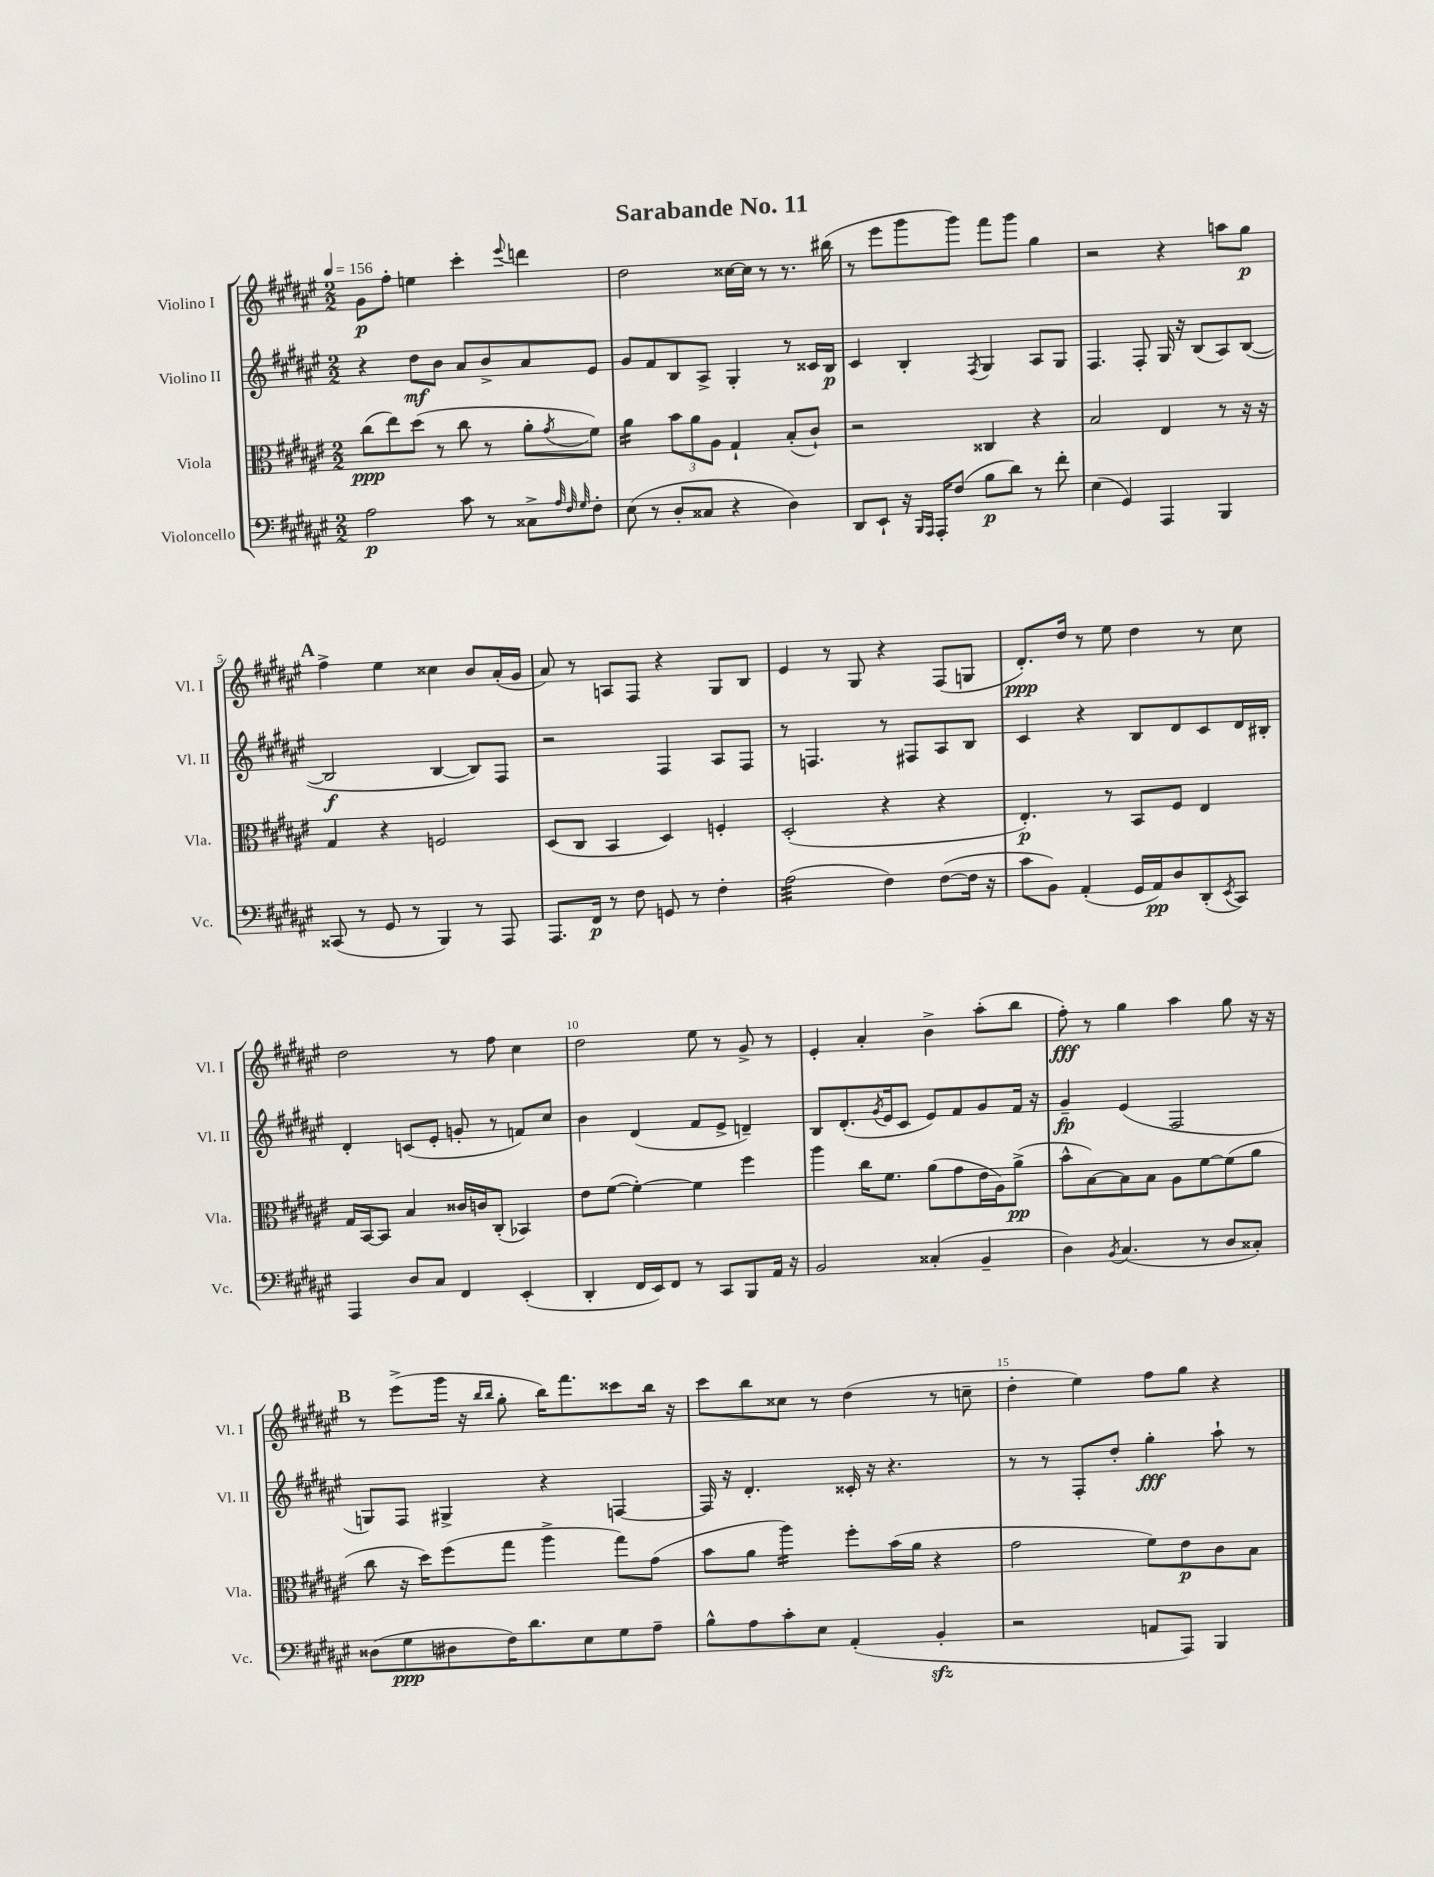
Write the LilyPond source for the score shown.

\header { title = "Sarabande No. 11" }
<<
\new StaffGroup <<
\new Staff = "s0" \with { instrumentName = "Violino I" shortInstrumentName = "Vl. I" } {
    \clef treble \key fis \major \numericTimeSignature \time 2/2 \tempo 4 = 156
    gis'8\p fis''8-. e''4 cis'''4-. \appoggiatura { eis'''8 } d'''4 |
    dis''2 cisis''16~ cisis''16 r8 r8. bis''16( |
    r8 eis'''8 gis'''8 gis'''8) fis'''8 gis'''8 gis''4 |
    r2 r4 a''8 gis''8\p |
    \mark \markup { \bold "A" } fis''4-> eis''4 cisis''4 b'8 ais'16-.( gis'16 |
    ais'8) r8 a8 fis8 r4 gis8 b8 |
    eis'4 r8 gis8 r4 fis8( g8 |
    dis'8.-.\ppp) dis''16 r8 eis''8 dis''4 r8 cis''8 |
    dis''2 r8 fis''8 cis''4 |
    dis''2 eis''8 r8 gis'8-> r8 |
    eis'4-. ais'4-. b'4-> ais''8-.( b''8 |
    fis''8-.\fff) r8 gis''4 ais''4 gis''8 r16 r16 |
    \mark \markup { \bold "B" } r8 eis'''8->( gis'''16 r16 \grace { b''16 b''16 } gis''8-. b''16) fis'''8. cisis'''8 b''16 r16 |
    cis'''8 b''8 cisis''8 r8 dis''4( r8 c''8-- |
    dis''4-. eis''4) fis''8 gis''8 r4 \bar "|." |
}
\new Staff = "s1" \with { instrumentName = "Violino II" shortInstrumentName = "Vl. II" } {
    \clef treble \key fis \major \numericTimeSignature \time 2/2
    r4 dis''8\mf b'8 ais'8 b'8-> ais'8 eis'8 |
    gis'8 fis'8 b8 ais8-> gis4-. r8 cisis'16 b16\p |
    cis'4 b4-. \acciaccatura { fis8 } gis4 ais8 gis8 |
    fis4. fis8-. gis16 r16 b8( ais8) b8~( |
    \mark \markup { \bold "A" } b2\f b4~ b8) fis8 |
    r2 fis4 ais8 fis8 |
    r8 f4. r8 fis8 ais8 b8 |
    cis'4 r4 b8 dis'8 cis'8 dis'16 bis16-. |
    dis'4-. c'8( eis'8-. g'8-. r8 f'8) cis''8 |
    b'4 dis'4( fis'8 eis'8-> d'4--) |
    b8 dis'8.-.( \acciaccatura { gis'8 } eis'16 cis'8 eis'8) fis'8 gis'8 fis'16 r16 |
    gis'4--\fp eis'4( fis2 |
    \mark \markup { \bold "B" } g8) fis8 gis4-> r4 f4~ |
    f16 r16 dis'4.-. cisis'16-. r16 r4. |
    r8 r8 fis8-. dis''8-. gis''4-.\fff ais''8-! r8 \bar "|." |
}
\new Staff = "s2" \with { instrumentName = "Viola" shortInstrumentName = "Vla." } {
    \clef alto \key fis \major \numericTimeSignature \time 2/2
    cis''8\ppp( eis''8) dis''8( r8 cis''8 r8 ais'8-. \acciaccatura { gis'8 } fis'8) |
    ais'4:16 \tuplet 3/2 { b'8 ais'8 ais8 } gis4-! b8-.( cis'8-!) |
    r2 cisis4 r4 |
    b2 eis4 r8 r16 r16 |
    \mark \markup { \bold "A" } gis4 r4 f2 |
    dis8( cis8 b,4 dis4) f4-. |
    dis2-.( r4 r4 |
    eis4.-.\p) r8 b,8 fis8 eis4 |
    gis16 b,16~ b,8 b4 cisis'16 c'16 cis8-.( bes,4) |
    eis'8 fis'8~( fis'4~-.) fis'4 fis''4 |
    ais''4 cis''16 fis'8. ais'8( gis'8 eis'16 ais16) ais'8->\pp( |
    b'8-^ b8~) b8 b8 ais8 fis'8~ fis'8( ais'8 |
    \mark \markup { \bold "B" } cis''8 r16 dis''16) fis''8( gis''8 ais''4-> gis''8) gis'8( |
    b'8 ais'8 ais''4:16) fis''8-. b'16( ais'16 r4 |
    gis'2 fis'8) eis'8\p cis'8 b8 \bar "|." |
}
\new Staff = "s3" \with { instrumentName = "Violoncello" shortInstrumentName = "Vc." } {
    \clef bass \key fis \major \numericTimeSignature \time 2/2
    ais2\p cis'8 r8 cisis8-> \grace { ais32 fis32 gis32 } fis8-. |
    eis8( r8 dis8-. cisis8 r4 dis4) |
    dis,8 eis,8-! r16 \grace { b,,16 ais,,16 } ais,,16-. fis8( b8\p dis'8) r8 fis'8-. |
    eis4( gis,4) ais,,4 b,,4 |
    \mark \markup { \bold "A" } cisis,8( r8 gis,8 r8 b,,4) r8 ais,,8 |
    ais,,8. fis,16\p r8 fis8 g,8 r8 fis4-. |
    ais2:32( fis4) fis8~( fis16 r16 |
    cis'8 b,8) ais,4-.( gis,16 ais,16\pp) dis8 dis,8-.( \acciaccatura { eis,8 } cis,8) |
    ais,,4 dis8 cis8 fis,4 eis,4-.( |
    dis,4-. fis,16 eis,16) fis,8 r8 cis,8 b,,8 ais,16 r16 |
    b,2 cisis4-.( b,4-- |
    dis4) \acciaccatura { b,8 } cis4.( r8 dis8 cisis8-.) |
    \mark \markup { \bold "B" } disis8( gis8\ppp dis8 fis16) dis'8. eis8 gis8 ais8-- |
    b8-^ ais8 cis'8-. eis8 ais,4-.( b,4-.\sfz |
    r2 a,8 ais,,8) b,,4 \bar "|." |
}
>>
>>
\layout { \context { \Score \override BarNumber.break-visibility = ##(#f #t #t) barNumberVisibility = #(every-nth-bar-number-visible 5) } }
